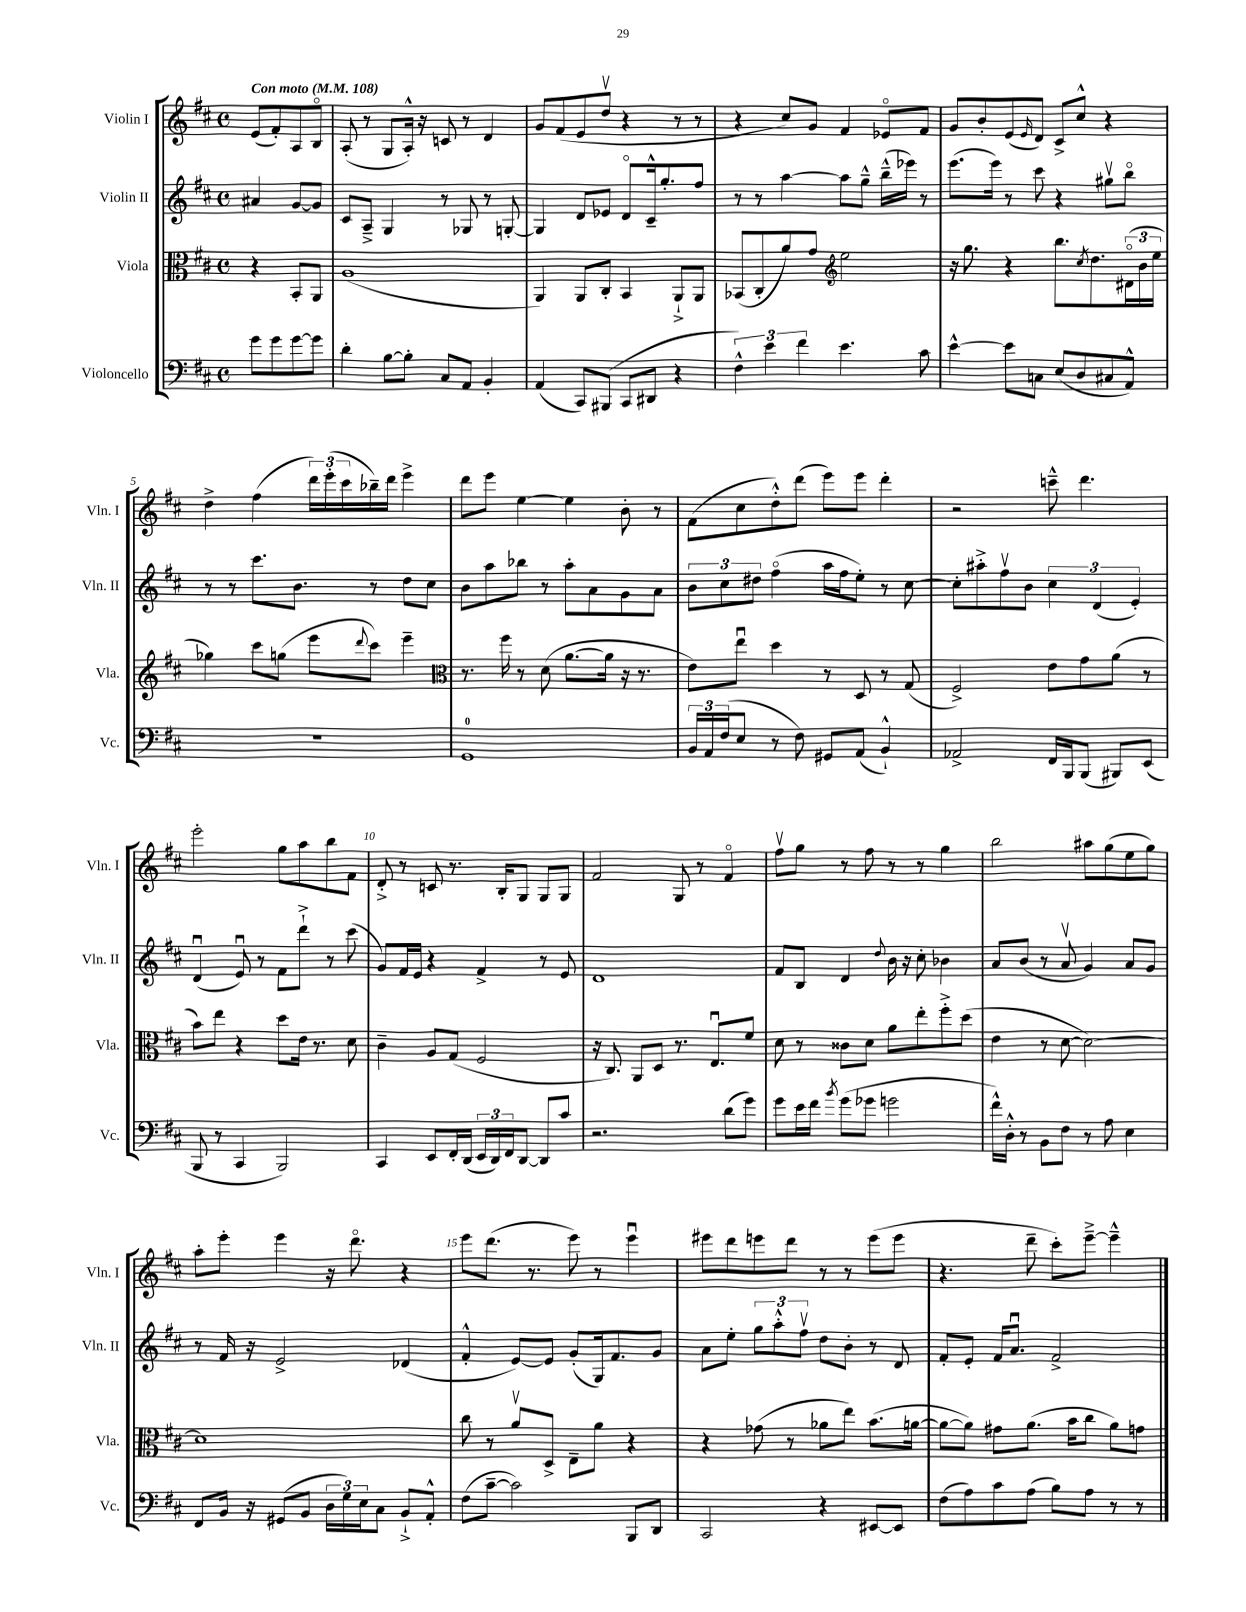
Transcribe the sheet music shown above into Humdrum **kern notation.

**kern	**kern	**kern	**kern
*staff4	*staff3	*staff2	*staff1
*clefF4	*clefC3	*clefG2	*clefG2
*k[f#c#]	*k[f#c#]	*k[f#c#]	*k[f#c#]
*M4/4	*M4/4	*M4/4	*M4/4
*met(c)	*met(c)	*met(c)	*met(c)
*MM108	*MM108	*MM108	*MM108
8g	4r	4a#	(8e
8g	.	.	8f#')
[8g	8BB'	[8g	8A
8g]	8AA	8g]	8Bo
=	=	=	=
4d'	(1A	8c#	(8A'
.	.	8A~^	8r
[8B	.	4G	8G
8B']	.	.	16A'^^)
.	.	.	16r
8C#	.	8r	8c
8AA	.	8G-	8r
4BB'	.	8r	4d
.	.	[8G'	.
=	=	=	=
(4AA	4AA)	4G]	8g
.	.	.	(8f#
8CC#)	8AA	8d	8e
(8BBB#	8C#'	8e-	8ddv
8CC#	4BB	8do	4r
8DD#	.	16c#~^^	.
.	.	8.gg'	.
4r	8AA`^	.	8r
.	8AA	8ff#	8r
=	=	=	=
6F#^^)	(8BB-	8r	4r
.	8C#'	8r	.
6e	.	.	.
.	8a)	[4aa	8cc#)
6f#	.	.	.
.	8g	.	8g
*	*clefG2	*	*
4.e	2ee	8aa]	4f#
.	.	8gg~^^	.
.	.	(16bb~^^	8e-o
.	.	16eee-)	.
8c#	.	8r	8f#
=	=	=	=
[4e^^	16r	(8.eee	8g
.	8.gg	.	.
.	.	.	8b'
.	.	16eee)	.
8e]	4r	8r	(8e
.	.	.	16qqe
8C	.	8ccc#	8d)
(8E	8.bb	4r	8c#^
8D	.	.	8cc#^^
.	8qcc#	.	.
.	8.dd	.	.
8C#	.	8gg#v	4r
8AA^^)	(24d#o	8bbo	.
.	24b	.	.
.	24ee	.	.
=	=	=	=
1r	4gg-)	8r	4dd^
.	.	8r	.
.	8ccc#	8.ccc#	(4ff#
.	(8gg	.	.
.	.	8.b	.
.	8eee	.	24ddd)
.	.	.	(24eee'
.	.	.	24ccc#
.	8qqddd	.	.
.	8ccc#)	8r	16bb-~)
.	.	.	16ddd
.	4eee~	8dd	4eee^
.	.	8cc#	.
=	=	=	=
*	*clefC3	*	*
1GG	8.r	8b	8ddd
.	.	8aa	8eee
.	16ff#	.	.
.	8r	8bb-	[4ee
.	(8d	8r	.
.	[8.a	8aa'	4ee]
.	.	8a	.
.	16a]	.	.
.	16r	8g	8b'
.	8.r	.	.
.	.	8a	8r
=	=	=	=
24BB	8e)	12b	(8f#
24AA	.	.	.
(24F#	.	12cc#	.
8E	8eeu	.	8cc#
.	.	12dd#	.
8r	4dd	(4ff#o	8dd'^^)
8F#)	.	.	(8ddd
8GG#	8r	16aa	8eee)
.	.	16ff#	.
(8AA	8D	8ee')	8eee
4BB`^^)	8r	8r	4ddd'
.	(8G	[8cc#	.
=	=	=	=
2AA-^	2F#^)	8cc#']	2r
.	.	8aa#'^	.
.	.	8ff#v	.
.	.	8b	.
16FF#	8e	6cc#	8ccc~^^
16BBB	.	.	.
(8BBB	8g	.	4.ddd
.	.	(6d	.
8BBB#)	(8a	.	.
.	.	6e')	.
(8EE	8r	.	.
=	=	=	=
8BBB	8b)	(4du	2eee'
8r	8ee	.	.
4CC#	4r	8eu)	.
.	.	8r	.
2BBB)	8dd	8f#	8gg
.	16e	8ddd`^	8aa
.	8.r	.	.
.	.	8r	8bb
.	8d	(8ccc#	8f#
=	=	=	=
4CC#	4c#~	8g)	8d'^
.	.	16f#	8r
.	.	16e	.
8EE	8A	4r	8c
16FF#'	(8G	.	8.r
(16DD	.	.	.
24EE	2F#	4f#^	.
24DD)	.	.	.
.	.	.	16B'
24FF#	.	.	.
[8DD	.	.	8G
8DD]	.	8r	8G
8c#	.	8e	8G
=	=	=	=
2.r	16r	1d	2f#
.	8.C#)	.	.
.	8AA	.	.
.	8D	.	.
.	8.r	.	8G
.	.	.	8r
.	8.Eu	.	.
(8d	.	.	4f#o
8g)	8f#	.	.
=	=	=	=
8g	8d	8f#	8ff#v
16e	8r	8B	8gg
16f#	.	.	.
8qb	.	.	.
(8g	8c##	4d	8r
8g-	8d	.	8ff#
.	.	8qqdd	.
2g	8a	16b	8r
.	.	16r	.
.	8ee'	8cc#'	8r
.	8ff#'^	4b-	4gg
.	(8dd	.	.
=	=	=	=
16f#^^)	4e	8a	2bb
16D'^^	.	.	.
8r	.	(8b	.
8BB	8r	8r	.
8F#	[8d	8av	.
8r	2d_)	4g)	8aa#
8A	.	.	(8gg
4E	.	8a	8ee
.	.	8g	8gg)
=	=	=	=
8FF#	1d]	8r	8aa'
16BB	.	16f#	8eee'
16r	.	16r	.
(8GG#	.	2e^	4eee
8BB	.	.	.
24D	.	.	16r
24G)	.	.	.
.	.	.	8.dddo
24E	.	.	.
8C#	.	.	.
8BB`^	.	(4d-	4r
8AA'^^	.	.	.
=	=	=	=
(8F#	8cc#	4f#'^^	8eee
[8c#~	8r	.	(8.ddd
2c#])	8av	[8e)	.
.	.	.	8.r
.	8D^	8e]	.
.	8E~	(8g'	8eee)
.	8a	16G)	8r
.	.	8.f#	.
8BBB	4r	.	4eeeu
8DD	.	8g	.
=	=	=	=
2CC#	4r	8a	8eee#
.	.	8ee'	8ddd
.	(8g-	12gg	8eee
.	.	12aa'^^	.
.	8r	.	8ddd
.	.	12ff#v	.
4r	8a-	8dd	8r
.	8ee)	8b'	8r
[8EE#	(8.b	8r	(8eee
8EE#]	.	8d	8eee
.	[16a	.	.
=	=	=	=
(8F#	8a_	8f#'	4.r
8A)	8a])	8e'	.
8c#	8g#	16f#	.
.	.	8.au	.
(8A	(8.a	.	8ddd~
8B)	.	2f#^	8ccc#')
.	16b	.	.
8A	8cc#	.	[8eee~^
8r	8a)	.	4eee~^^]
8r	8g	.	.
==	==	==	==
*-	*-	*-	*-
